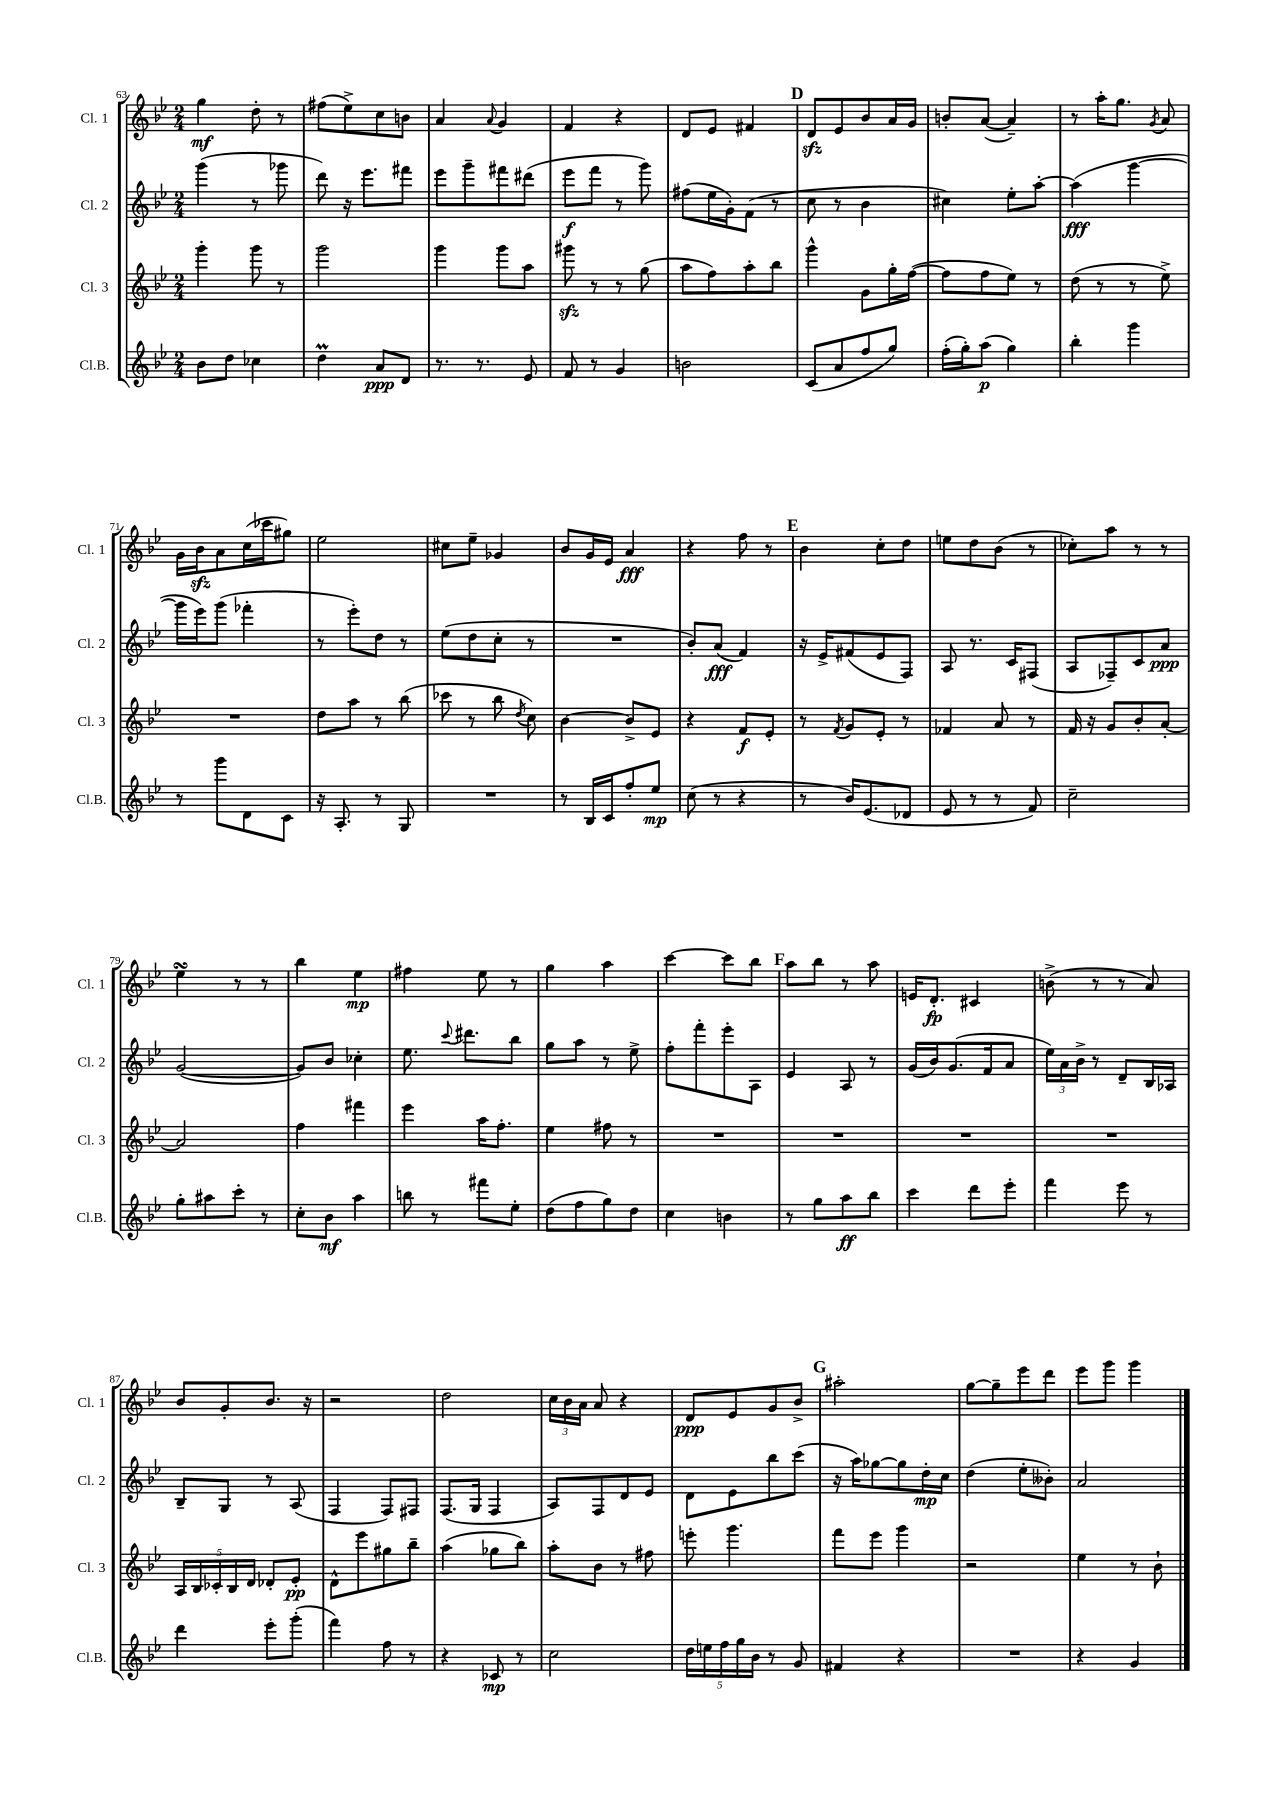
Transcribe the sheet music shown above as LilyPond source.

<<
\new StaffGroup <<
\new Staff = "s0" \with { instrumentName = "Cl. 1" shortInstrumentName = "Cl. 1" } {
    \clef treble \key bes \major \numericTimeSignature \time 2/4
    \autoBeamOff g''4\mf d''8-. r8 |
    fis''8[( ees''8->) c''8 b'8] |
    a'4 \appoggiatura { a'8 } g'4 |
    f'4 r4 |
    d'8[ ees'8] fis'4 |
    \mark \markup { \bold "D" } d'8[\sfz ees'8 bes'8 a'16 g'16] |
    b'8[-. a'8]~( a'4--) |
    r8 a''16[-. g''8.] \acciaccatura { g'8 } a'8 |
    g'16[ bes'16\sfz a'8 c''16( ces'''16 gis''8]) |
    ees''2 |
    cis''8[ ees''8]-- ges'4 |
    bes'8[ g'16 ees'16] a'4\fff |
    r4 f''8 r8 |
    \mark \markup { \bold "E" } bes'4 c''8[-. d''8] |
    e''8[ d''8 bes'8]( r8 |
    ces''8[-.) a''8] r8 r8 |
    ees''4\turn r8 r8 |
    bes''4 ees''4\mp |
    fis''4 ees''8 r8 |
    g''4 a''4 |
    c'''4~ c'''8[ bes''8] |
    \mark \markup { \bold "F" } a''8[ bes''8] r8 a''8 |
    e'16[ d'8.]-.\fp cis'4 |
    b'8->( r8 r8 a'8) |
    bes'8[ g'8-. bes'8.] r16 |
    r2 |
    d''2 |
    \tuplet 3/2 { c''16[ bes'16 a'16] } a'8 r4 |
    d'8[\ppp ees'8 g'8 bes'8]-> |
    \mark \markup { \bold "G" } ais''2-. |
    g''8[~ g''8-- ees'''8 d'''8] |
    ees'''8[ g'''8] g'''4 \bar "|." |
}
\new Staff = "s1" \with { instrumentName = "Cl. 2" shortInstrumentName = "Cl. 2" } {
    \clef treble \key bes \major \numericTimeSignature \time 2/4
    \autoBeamOff g'''4( r8 ges'''8 |
    d'''8) r16 ees'''8.[ fis'''8] |
    ees'''8[ g'''8-- fis'''8 dis'''8]( |
    ees'''8[\f f'''8] r8 g'''8) |
    fis''8[( ees''16 g'16-.) f'8]( r8 |
    \mark \markup { \bold "D" } c''8 r8 bes'4 |
    cis''4) ees''8[-. a''8]~-. |
    a''4\fff( g'''4~ |
    g'''16[ ees'''16) g'''8]( fes'''4-. |
    r8 ees'''8[-.) d''8] r8 |
    ees''8[( d''8 c''8]-. r8 |
    R2 |
    bes'8[-.) a'8]\fff( f'4) |
    \mark \markup { \bold "E" } r16 ees'16[-> fis'8( ees'8 f8]) |
    a8 r8. c'16[ fis8]( |
    a8[ fes8--) c'8 a'8]\ppp |
    g'2~( |
    g'8[) bes'8] ces''4-. |
    ees''8. \appoggiatura { c'''8 } dis'''8.[ bes''8] |
    g''8[ a''8] r8 ees''8-> |
    f''8[-. f'''8-. ees'''8-. a8] |
    \mark \markup { \bold "F" } ees'4 a8 r8 |
    g'16[( bes'16) g'8.( f'16 a'8] |
    \tuplet 3/2 { ees''16[) a'16 bes'16]-> } r8 d'8[-- bes16 aes16] |
    bes8[-- g8] r8 a8( |
    f4 f8[) fis8] |
    f8.[( g16] f4 |
    a8[) f8 d'8 ees'8] |
    d'8[ ees'8 bes''8 c'''8]( |
    \mark \markup { \bold "G" } r16 a''16[) ges''8~ ges''8 d''16-.\mp c''16] |
    d''4( ees''8[-. beses'8]-.) |
    a'2 \bar "|." |
}
\new Staff = "s2" \with { instrumentName = "Cl. 3" shortInstrumentName = "Cl. 3" } {
    \clef treble \key bes \major \numericTimeSignature \time 2/4
    \autoBeamOff g'''4-. g'''8 r8 |
    g'''2 |
    g'''4 g'''8[ a''8] |
    gis'''8\sfz r8 r8 g''8( |
    a''8[ f''8) a''8-. bes''8] |
    \mark \markup { \bold "D" } g'''4-^ g'8[ g''16-. f''16]~( |
    f''8[ f''8 ees''8]) r8 |
    d''8( r8 r8 ees''8->) |
    R2 |
    d''8[ a''8] r8 bes''8( |
    ces'''8 r8 bes''8 \acciaccatura { d''8 } c''8) |
    bes'4~ bes'8[-> ees'8] |
    r4 f'8[\f ees'8]-. |
    \mark \markup { \bold "E" } r8 \acciaccatura { f'8 } g'8[ ees'8]-. r8 |
    fes'4 a'8 r8 |
    f'16 r16 g'8[ bes'8-. a'8]~-. |
    a'2 |
    f''4 fis'''4 |
    ees'''4 a''16[ f''8.]-. |
    ees''4 fis''8 r8 |
    R2 |
    \mark \markup { \bold "F" } R2 |
    R2 |
    R2 |
    \tuplet 5/4 { a16[ bes16 ces'16-. bes16 d'16] } des'8[-. ees'8]-.\pp |
    d'8[-^ ees'''8 gis''8 bes''8]-- |
    a''4( ges''8[ bes''8]) |
    a''8[-. bes'8] r8 fis''8 |
    e'''8-. g'''4. |
    \mark \markup { \bold "G" } f'''8[ ees'''8] g'''4 |
    r2 |
    ees''4 r8 bes'8-! \bar "|." |
}
\new Staff = "s3" \with { instrumentName = "Cl.B." shortInstrumentName = "Cl.B." } {
    \clef treble \key bes \major \numericTimeSignature \time 2/4
    \autoBeamOff bes'8[ d''8] ces''4 |
    d''4\prall a'8[\ppp d'8] |
    r8. r8. ees'8 |
    f'8 r8 g'4 |
    b'2 |
    \mark \markup { \bold "D" } c'8[( a'8 f''8 g''8]) |
    f''16[-.( g''16-.) a''8]\p( g''4) |
    bes''4-. g'''4 |
    r8 g'''8[ d'8 c'8] |
    r16 a8.-. r8 g8 |
    R2 |
    r8 bes16[ c'16 f''8-. ees''8]\mp |
    c''8( r8 r4 |
    \mark \markup { \bold "E" } r8 bes'16[) ees'8.( des'8] |
    ees'8 r8 r8 f'8) |
    c''2-- |
    g''8[-. ais''8 c'''8]-. r8 |
    c''8[-. bes'8]\mf a''4 |
    b''8 r8 fis'''8[ ees''8]-. |
    d''8[( f''8 g''8) d''8] |
    c''4 b'4 |
    \mark \markup { \bold "F" } r8 g''8[ a''8\ff bes''8] |
    c'''4 d'''8[ ees'''8]-. |
    f'''4 ees'''8 r8 |
    d'''4 ees'''8[-. g'''8]-.( |
    f'''4) f''8 r8 |
    r4 ces'8\mp r8 |
    c''2 |
    \tuplet 5/4 { d''16[ e''16 f''16 g''16 bes'16] } r8 g'8 |
    \mark \markup { \bold "G" } fis'4 r4 |
    R2 |
    r4 g'4 \bar "|." |
}
>>
>>
\layout { \context { \Score currentBarNumber = #63 } }
